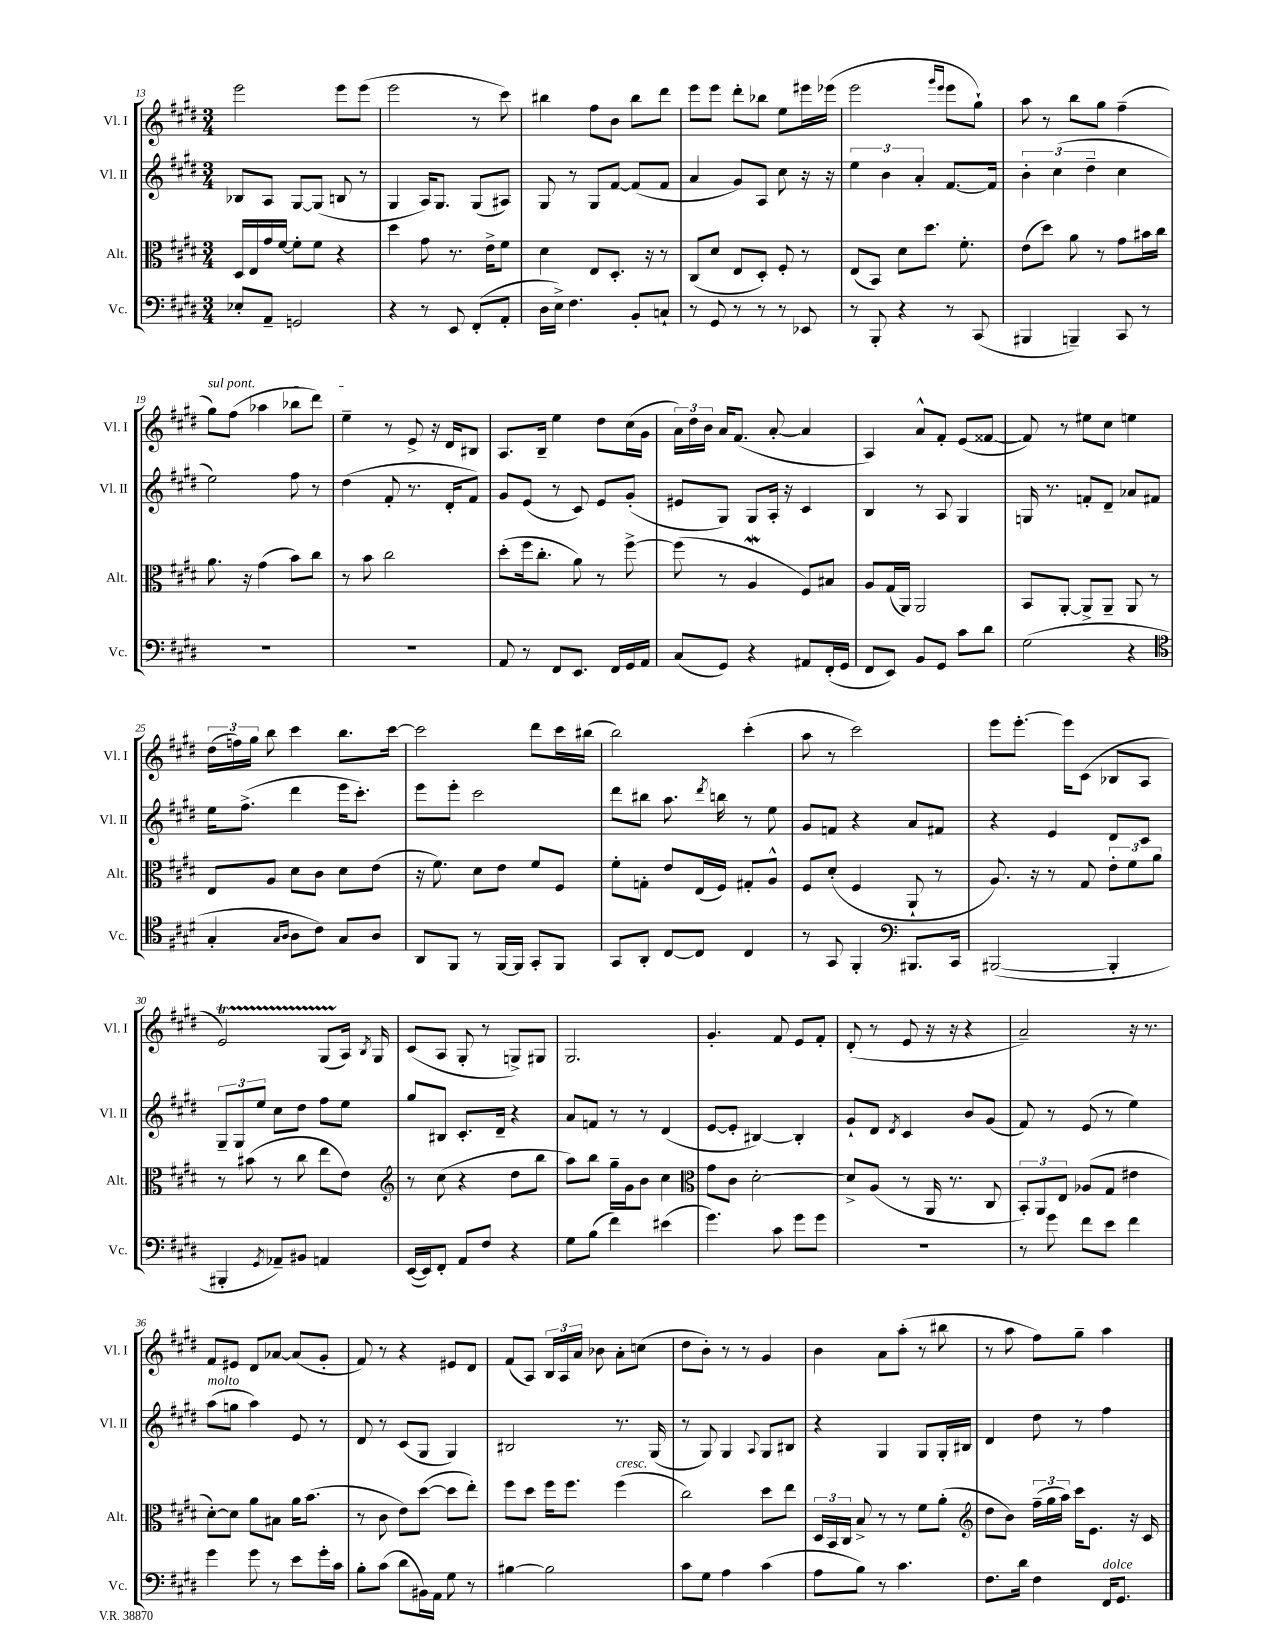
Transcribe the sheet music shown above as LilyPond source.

<<
\new StaffGroup <<
\new Staff = "s0" \with { instrumentName = "Vl. I" shortInstrumentName = "Vl. I" } {
    \clef treble \key e \major \numericTimeSignature \time 3/4
    \autoBeamOff e'''2 e'''8[ e'''8]( |
    e'''2 r8 cis'''8) |
    bis''4 fis''8[ b'8] bis''8[ dis'''8] |
    e'''8[ e'''8] dis'''8[-. bes''8] e''8[ eis'''16 ees'''16]( |
    e'''2 \grace { gis'''16[ e'''16] } e'''8[ gis''8]-!) |
    a''8 r8 b''8[ gis''8] fis''4--( |
    \once \override TextSpanner.bound-details.left.text = \markup { \italic "sul pont." } gis''8[\startTextSpan) fis''8]( aes''4 bes''8[ dis'''8]) |
    e''4--\stopTextSpan r8 e'8-> r16 dis'16[ bis8] |
    a8.[ b16]-- e''4 dis''8[ cis''16( gis'16] |
    \tuplet 3/2 { a'16[) dis''16 b'16] } a'16[ fis'8.]( a'8~-. a'4 |
    a4) a'8[-^ fis'8]-. e'8[( fisis'8]~ |
    fisis'8) r8 eis''8[ cis''8] e''4 |
    \tuplet 3/2 { dis''16[( f''16) gis''16] } b''8 cis'''4 b''8.[ cis'''16]~ |
    cis'''2 dis'''8[ cis'''16 bis''16]( |
    b''2) cis'''4-.( |
    a''8 r8 cis'''2) |
    e'''8[ e'''8.]~-. e'''16[ cis'8]( bes8[ a8] |
    e'2\startTrillSpan) gis8[( a16]\stopTrillSpan) \acciaccatura { b8 } gis16 |
    cis'8[( a8] gis8-. r8 g8[->) gis8] |
    gis2. |
    gis'4.-. fis'8 e'8[ fis'8]-. |
    dis'8-.( r8 e'8 r16 r16 r4 |
    a'2--) r16 r8. |
    fis'8[ eis'8] dis'8[ aes'8]~ aes'8[( gis'8]-. |
    fis'8) r8 r4 eis'8[ dis'8] |
    fis'8[( a8]) \tuplet 3/2 { b16[ a16 a'16] } bes'8 a'8[-. c''8]( |
    dis''8[ b'8]-.) r8 r8 gis'4 |
    b'4 a'8[ a''8]-.( r8 bis''8 |
    r8 a''8 fis''8[) gis''8]-- a''4 \bar "|." |
}
\new Staff = "s1" \with { instrumentName = "Vl. II" shortInstrumentName = "Vl. II" } {
    \clef treble \key e \major \numericTimeSignature \time 3/4
    \autoBeamOff bes8[ a8] gis8[~ gis8]( b8 r8 |
    gis4 a16[) gis8.] gis8[( ais8]) |
    gis8 r8 gis8[ fis'8]~ fis'8[( fis'8] |
    a'4 gis'8[) a8] cis''8 r16 r16 |
    \tuplet 3/2 { e''4 b'4 a'4-. } fis'8.[~ fis'16] |
    \tuplet 3/2 { b'4-. cis''4( dis''4-- } cis''4 |
    e''2) fis''8 r8 |
    dis''4( fis'8-. r8. dis'16[-. fis'8]) |
    gis'8[ e'8]( r8 cis'8) e'8[ gis'8]-.( |
    eis'8[ gis8]) gis8[ a16]-. r16 cis'4 |
    b4 r8 a8 gis4 |
    g16 r8. f'8[-. dis'8]-- aes'8[ fis'8] |
    e''16[ fis''8.]->( dis'''4 e'''16[ cis'''8.]-.) |
    e'''8[ e'''8]-. cis'''2 |
    dis'''8[ bis''8] a''8. \acciaccatura { dis'''8 } b''16 r8 e''8 |
    gis'8[ f'8] r4 a'8[ fis'8] |
    r4 e'4 dis'8[ cis'8] |
    \tuplet 3/2 { gis8[-- gis8 e''8] } cis''8[ dis''8] fis''8[ e''8] |
    gis''8[ bis8] cis'8.[-. dis'16]-- r4 |
    a'8[ f'8] r8 r8 dis'4( |
    e'8[~ e'8]-. bis4~) bis4-. |
    gis'8[-! dis'8] \acciaccatura { dis'8 } cis'4 b'8[ gis'8]( |
    fis'8) r8 e'8( r8 e''4) |
    a''8[^\markup { \italic "molto" }( g''8] a''4) e'8 r8 |
    dis'8 r8 cis'8[( gis8] gis4) |
    bis2 r8. gis16( |
    r8 gis8) gis4 \appoggiatura { a8 } gis8[ bis8] |
    r4 gis4 gis8[ gis16-. bis16] |
    dis'4 dis''8 r8 fis''4 \bar "|." |
}
\new Staff = "s2" \with { instrumentName = "Alt." shortInstrumentName = "Alt." } {
    \clef alto \key e \major \numericTimeSignature \time 3/4
    \autoBeamOff dis16[ e16 gis'16 fis'16]~ fis'8[-. fis'8] r4 |
    dis''4 gis'8 r8. e'16[-> fis'8] |
    dis'4 e8[ dis8.]-. r16 r8 |
    cis8[( dis'8] e8[ dis8]-.) fis8-. r8 |
    e8[( b,8]) dis'8[ dis''8.] fis'8.-. |
    e'8[( dis''8]) a'8 r8 gis'8[ bis'16 cis''16] |
    a'8. r16 gis'4( b'8[) cis''8] |
    r8 b'8 cis''2 |
    dis''8[-.( fis''16 cis''8.]-. a'8) r8 fis''8~-> |
    fis''8( r8 a4\mordent fis8[) bis8] |
    a8[ gis16( a,16]) a,2 |
    b,8[ a,8]~-. a,8[-> a,8]-- a,8 r8 |
    e8[ a8] dis'8[ cis'8] dis'8[ e'8]( |
    r16 fis'8.) dis'8[ e'8] fis'8[ fis8] |
    fis'8[-. g8]-. e'8[ e16( fis16]) gis8[-. a8]-^ |
    fis8[ dis'8]-.( fis4 a,8-! r8 |
    a8.) r16 r8 gis8 \tuplet 3/2 { e'8[-. fis'8 a'8] } |
    r8 bis'8( r8 cis''8 e''8[ e'8]) |
    \clef treble r8 cis''8( r4 dis''8[ b''8] |
    a''8[) b''8] gis''16[-- gis'16 b'8] cis''4 |
    \clef alto gis'8[ cis'8] dis'2~-. |
    dis'8[-> a8]( r8 a,16 r8. cis8 |
    \tuplet 3/2 { b,8[-.) a,8 e8] } aes8[( gis8] eis'4 |
    dis'8[~-.) dis'8] a'8[ bis8] a'16[ b'8.]( |
    r8 cis'8 e'8[) dis''8]~( dis''8[ e''8]-.) |
    fis''8[ dis''8] fis''16[ fis''8.] fis''4^\markup { \italic "cresc." }( |
    cis''2) dis''8[ e''8] |
    \tuplet 3/2 { dis16[ b,16 cis16] } b8-> r8 r8 fis'8[ a'8]-.( |
    \clef treble dis''8[ b'8]) \tuplet 3/2 { fis''16[--( gis''16 a''16]) } cis'''16[ e'8.] r16 cis'16 \bar "|." |
}
\new Staff = "s3" \with { instrumentName = "Vc." shortInstrumentName = "Vc." } {
    \clef bass \key e \major \numericTimeSignature \time 3/4
    \autoBeamOff ees8[-. a,8]-- g,2 |
    r4 r8 e,8 fis,8[-.( a,8]-. |
    dis16[ e16]->) fis4. b,8[-. c8]-! |
    r8 gis,8 r8 r8 r8 ees,8 |
    r8 b,,8-. r4 r8 cis,8( |
    bis,,4 b,,4--) cis,8 r8 |
    R2. |
    R2. |
    a,8 r8 fis,8[ e,8.] fis,16[ gis,16 a,16] |
    cis8[( gis,8]) r4 ais,8[ fis,16-.( gis,16] |
    fis,8[ e,8]) b,8[ gis,8] cis'8[ dis'8] |
    gis2( r4 |
    \clef tenor gis4-. \grace { gis16[ a16] } a8[ cis'8]) gis8[ a8] |
    a,8[ fis,8] r8 fis,16[~ fis,16] gis,8[-. fis,8] |
    gis,8[ a,8]-. cis8[~ cis8] cis4 |
    r8 gis,8 fis,4-. \clef bass bis,,8.[ cis,16] |
    bis,,2~( bis,,4-. |
    bis,,4-. \acciaccatura { gis,8 } aes,8[--) bis,8] a,4 |
    e,16[~( e,16) fis,8]-. a,8[ fis8] r4 |
    gis8[ b8]( fis'4) eis'4( |
    gis'4.) cis'8 gis'8[ gis'8] |
    R2. |
    r8 gis'8 fis'8[ e'8] fis'4 |
    gis'4 gis'8 r8 e'8[ gis'16-. cis'16] |
    b8[-. cis'8]( dis'8[ bis,16) a,16] gis8 r8 |
    bis4~ bis2 |
    cis'8[ gis8] a4 cis'4( |
    a8[ b8]) r8 cis'4. |
    fis8.[ dis'16] fis4 fis,16[^\markup { \italic "dolce" } gis,8.] \bar "|." |
}
>>
>>
\layout { \context { \Score currentBarNumber = #13 } }
